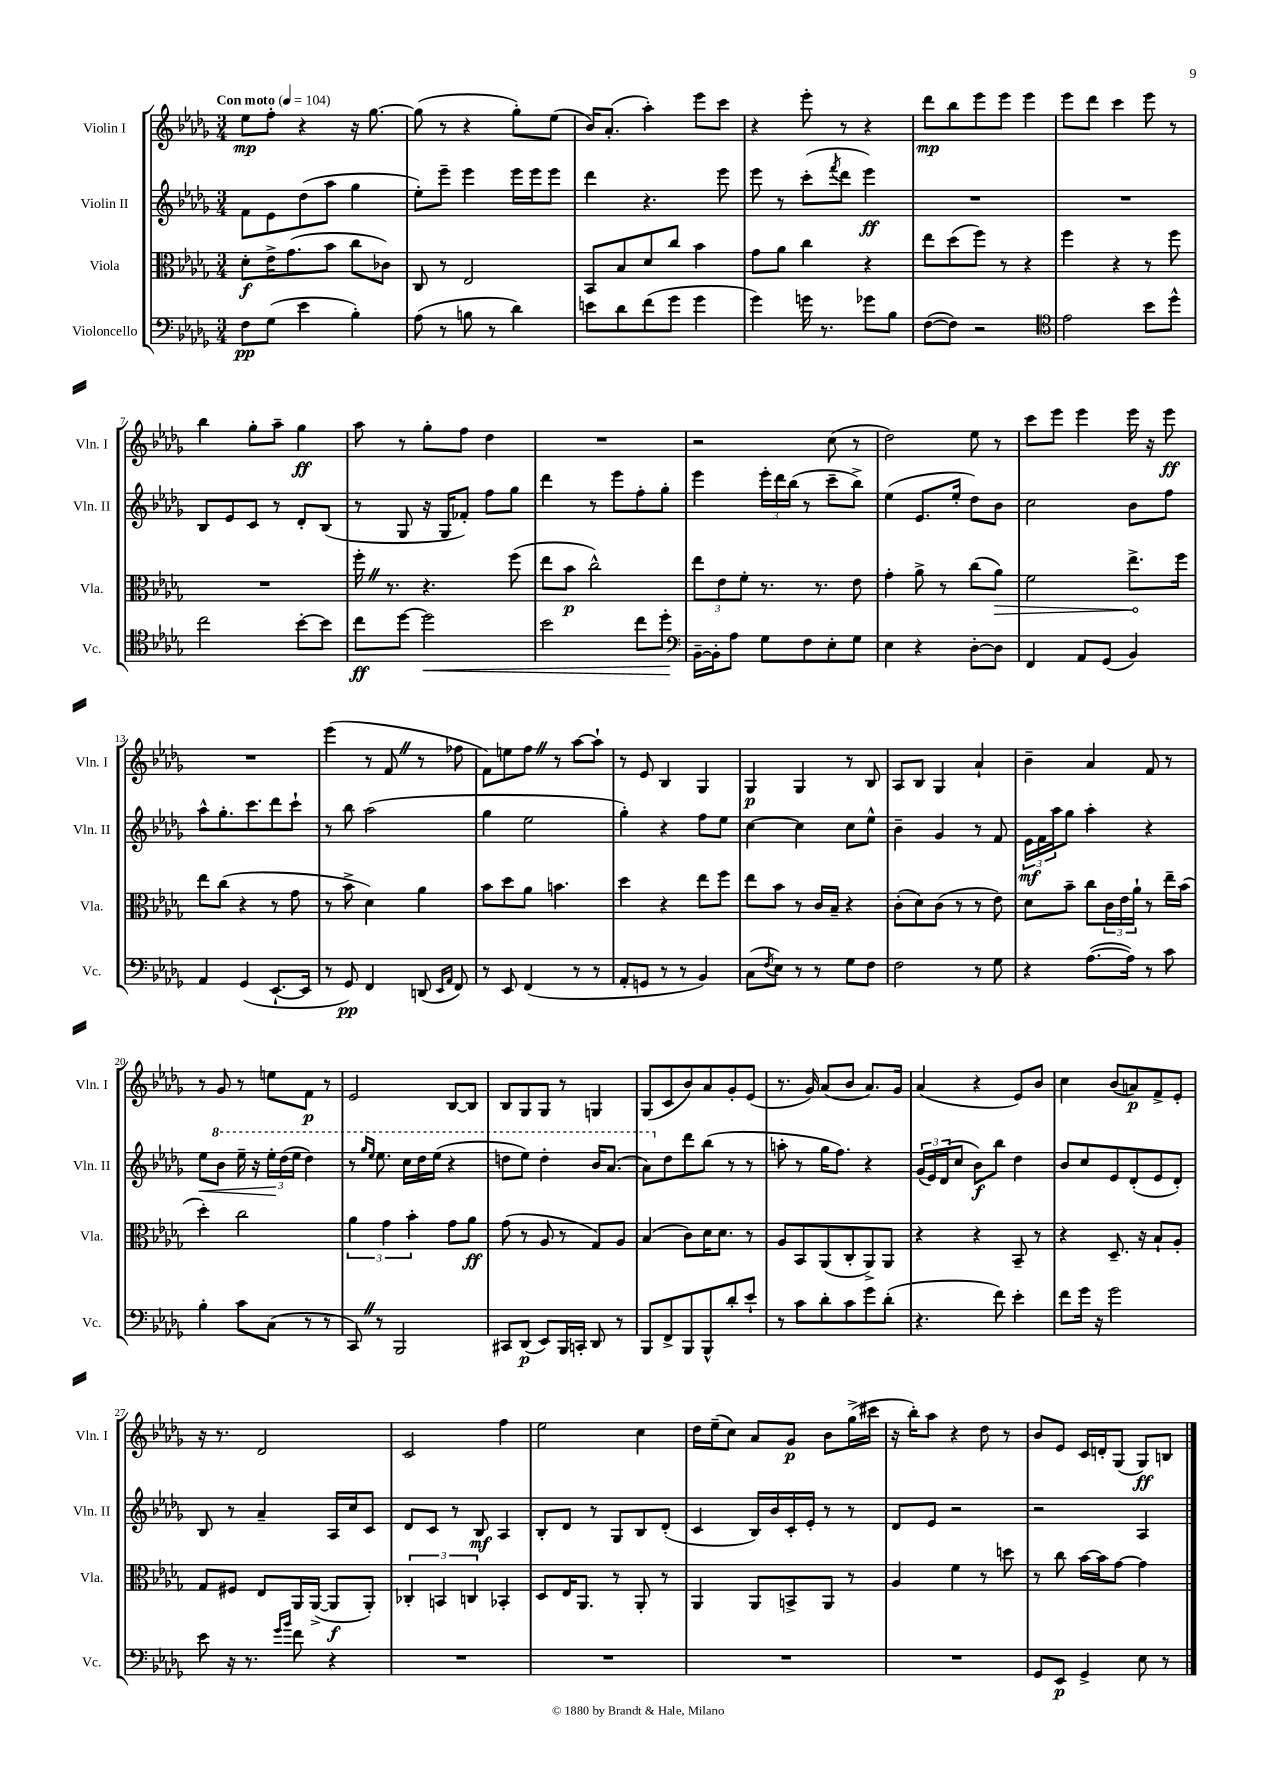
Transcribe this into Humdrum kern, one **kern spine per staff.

**kern	**dynam	**kern	**dynam	**kern	**dynam	**kern	**dynam
*part4	*part4	*part3	*part3	*part2	*part2	*part1	*part1
*staff4	*staff4	*staff3	*staff3	*staff2	*staff2	*staff1	*staff1
*I"Violoncello	*	*I"Viola	*	*I"Violin II	*	*I"Violin I	*
*I'Vc.	*	*I'Vla.	*	*I'Vln. II	*	*I'Vln. I	*
*clefF4	*	*clefC3	*	*clefG2	*	*clefG2	*
*k[b-e-a-d-g-]	*	*k[b-e-a-d-g-]	*	*k[b-e-a-d-g-]	*	*k[b-e-a-d-g-]	*
*M3/4	*	*M3/4	*	*M3/4	*	*M3/4	*
*MM104	*	*MM104	*	*MM104	*	*MM104	*
=1	=1	=1	=1	=1	=1	=1	=1
!	!	!	!	!	!	!LO:TX:a:B:t=Con moto	!
8F\L	pp	8d-'\L	f	8f\L	.	8ee-\L	mp
(8G-\J	.	16e-^\K	.	8e-\	.	8ff'\J	.
.	.	(8.g-\	.	.	.	.	.
4e-\	.	.	.	(8dd-\	.	4r	.
.	.	8b-\J	.	8aa-\J	.	.	.
4B-'\)	.	8cc\L	.	4gg-\	.	16r	.
.	.	.	.	.	.	[8.gg-\	.
.	.	8c-X\J)	.	.	.	.	.
=2	=2	=2	=2	=2	=2	=2	=2
(8A-\	.	8C/	.	8ee-'\L)	.	(8gg-\]	.
8r	.	8r	.	8eee-~\J	.	8r	.
8Bn\	.	2E-/	.	4eee-\	.	4r	.
8r	.	.	.	.	.	.	.
4d-\)	.	.	.	16eee-\LL	.	8gg-'\L)	.
.	.	.	.	16eee-\J	.	.	.
.	.	.	.	8eee-\J	.	(8ee-\J	.
=3	=3	=3	=3	=3	=3	=3	=3
8en\L	.	8BB-/L	.	4ddd-\	.	16b-/KL)	.
.	.	.	.	.	.	(8.a-'/J	.
8d-\	.	8B-/	.	.	.	.	.
(8f\	.	8d-/	.	4.r	.	4aa-'\)	.
8g-\J	.	8cc/J	.	.	.	.	.
4g-\	.	4b-\	.	.	.	8eee-\L	.
.	.	.	.	8eee-\	.	8ccc\J	.
=4	=4	=4	=4	=4	=4	=4	=4
4g-\)	.	8g-\L	.	8eee-\	.	4r	.
.	.	8a-\J	.	8r	.	.	.
16gn\	.	4cc\	.	(8ccc'\L	.	8eee-'\	.
8.r	.	.	.	.	.	.	.
.	.	.	.	8qfff/	.	.	.
.	.	.	.	8ddd-\J	.	8r	.
8g-X\L	.	4r	.	4eee-\)	ff	4r	.
8B-\J	.	.	.	.	.	.	.
=5	=5	=5	=5	=5	=5	=5	=5
([8F\L	.	8ee-\L	.	2.r	.	8ddd-\L	mp
8F\J])	.	(8dd-\	.	.	.	8bb-\	.
2r	.	8ff\J)	.	.	.	8eee-\	.
.	.	8r	.	.	.	8eee-\J	.
.	.	4r	.	.	.	4eee-\	.
=6	=6	=6	=6	=6	=6	=6	=6
*clefC4	*	*	*	*	*	*	*
2e-\	.	4ff\	.	2.r	.	8eee-\L	.
.	.	.	.	.	.	8ddd-\J	.
.	.	4r	.	.	.	4ccc\	.
8b-\L	.	8r	.	.	.	8eee-\	.
8dd-^^\J	.	8ff\	.	.	.	8r	.
!!LO:LB:g=z
=7	=7	=7	=7	=7	=7	=7	=7
2cc\	.	2.r	.	8B-/L	.	4bb-\	.
.	.	.	.	8e-/	.	.	.
.	.	.	.	8c/J	.	8gg-'\L	.
.	.	.	.	8r	.	8aa-~\J	.
[8b-'\L	.	.	.	8d-'/L	.	4gg-\	ff
8b-\J]	.	.	.	(8B-/J	.	.	.
=8	=8	=8	=8	=8	=8	=8	=8
8cc\L	ff	16ff'Z\	.	8r	.	8aa-\	.
.	.	8.r	.	.	.	.	.
[8dd-\J	.	.	.	8G-/	.	8r	.
!	!LO:HP:b	!	!	!	!	!	!
2dd-\]	<	4.r	.	16r	.	8gg-'\L	.
.	.	.	.	16G-/KL	.	.	.
.	.	.	.	8f-X'/J)	.	8ff\J	.
.	.	.	.	8ff\L	.	4dd-\	.
.	.	(8ff\	.	8gg-\J	.	.	.
=9	=9	=9	=9	=9	=9	=9	=9
2b-\	.	8ee-\L	.	4ddd-\	.	2.r	.
.	.	8b-\J	p	.	.	.	.
.	.	2cc^^\)	.	8r	.	.	.
.	.	.	.	8eee-\L	.	.	.
8cc\L	.	.	.	8ff'\	.	.	.
8dd-'\J	.	.	.	8gg-'\J	.	.	.
.	[	.	.	.	.	.	.
=10	=10	=10	=10	=10	=10	=10	=10
*clefF4	*	*	*	*	*	*	*
[16BB-~\LL	.	12ee-\L	.	4eee-\	.	2r	.
16BB-'\J]	.	.	.	.	.	.	.
.	.	12e-\	.	.	.	.	.
8A-\J	.	.	.	.	.	.	.
.	.	12f'\J	.	.	.	.	.
8G-\L	.	8.r	.	24eee-'\LL	.	.	.
.	.	.	.	24ddd-\	.	.	.
.	.	.	.	(24bb-\JJ	.	.	.
8F\	.	.	.	8r	.	.	.
.	.	8.r	.	.	.	.	.
8E-'\	.	.	.	8ccc~\L	.	(8cc\	.
8G-\J	.	8e-\	.	8bb-^\J)	.	8r	.
=11	=11	=11	=11	=11	=11	=11	=11
4E-\	.	4g-'\	.	(4ee-\	.	2dd-\)	.
4r	.	8a-^\	.	8.e-/L	.	.	.
.	.	8r	.	.	.	.	.
.	.	.	.	16ee-'/Jk	.	.	.
[8D-'\L	.	(8cc\L	.	8dd-\L)	.	8ee-\	.
!	!	!	!LO:HP:b	!	!	!	!
8D-\J]	.	8a-\J)	>	8b-\J	.	8r	.
=12	=12	=12	=12	=12	=12	=12	=12
4FF/	.	2f\	.	2cc\	.	8ccc\L	.
.	.	.	.	.	.	8eee-\J	.
8AA-/L	.	.	.	.	.	4eee-\	.
(8GG-/J	.	.	.	.	.	.	.
4BB-/)	.	8.ee-^\L	.	8b-\L	.	16eee-\	.
.	.	.	.	.	.	16r	.
.	.	.	.	8ff\J	.	8eee-\	ff
.	.	16ff\Jk	]	.	.	.	.
!!LO:LB:g=z
=13	=13	=13	=13	=13	=13	=13	=13
4AA-/	.	8ee-\L	.	8aa-^^\L	.	2.r	.
.	.	(8cc\J	.	8.gg-'\	.	.	.
(4GG-/	.	4r	.	.	.	.	.
.	.	.	.	8.ccc\	.	.	.
[8.EE-`/L	.	8r	.	8ddd-\	.	.	.
.	.	8g-\	.	8ccc`\J	.	.	.
16EE-/Jk]	.	.	.	.	.	.	.
=14	=14	=14	=14	=14	=14	=14	=14
8r	.	8r	.	8r	.	(4eee-\	.
8GG-/)	pp	8b-^\	.	8bb-\	.	.	.
4FF/	.	4d-\)	.	(2aa-\	.	8r	.
.	.	.	.	.	.	8fZ/	.
(8DDn/	.	4a-\	.	.	.	8r	.
16qqEE-/LL	.	.	.	.	.	.	.
16qqAA-/JJ	.	.	.	.	.	.	.
8FF/)	.	.	.	.	.	8ff-X\	.
=15	=15	=15	=15	=15	=15	=15	=15
8r	.	8b-\L	.	4gg-\	.	8f\L)	.
8EE-/	.	8dd-\	.	.	.	8een\	.
(4FF/	.	8a-\J	.	2ee-\	.	8ffZ\J	.
.	.	4.bn\	.	.	.	8r	.
8r	.	.	.	.	.	[8aa-\L	.
8r	.	.	.	.	.	8aa-`\J]	.
=16	=16	=16	=16	=16	=16	=16	=16
8AA-'/L	.	4dd-\	.	4gg-'\)	.	8r	.
8GGn/J	.	.	.	.	.	8e-/	.
8r	.	4r	.	4r	.	4B-/	.
8r	.	.	.	.	.	.	.
4BB-/)	.	8ee-\L	.	8ff\L	.	4G-/	.
.	.	8ff\J	.	8ee-\J	.	.	.
=17	=17	=17	=17	=17	=17	=17	=17
(8C\L	.	8ee-\L	.	[4cc\	.	4G-/	p
8qF/	.	.	.	.	.	.	.
8E-\J)	.	8b-\J	.	.	.	.	.
8r	.	8r	.	4cc\]	.	4G-/	.
8r	.	16c/LL	.	.	.	.	.
.	.	16B-~/JJ	.	.	.	.	.
8G-\L	.	4r	.	8cc\L	.	8r	.
8F\J	.	.	.	8ee-^^\J	.	8B-/	.
=18	=18	=18	=18	=18	=18	=18	=18
2F\	.	(8c'\L	.	4b-~\	.	8A-/L	.
.	.	8d-\)	.	.	.	8B-/J	.
.	.	(8c\J	.	4g-/	.	4G-/	.
.	.	8r	.	.	.	.	.
8r	.	8r	.	8r	.	4a-`/	.
8G-\	.	8e-\)	.	8f/	.	.	.
=19	=19	=19	=19	=19	=19	=19	=19
4r	.	8d-\L	.	24e-\LL	mf	4b-~\	.
.	.	.	.	24f\	.	.	.
.	.	.	.	24aa-\J	.	.	.
.	.	8b-~\J	.	8gg-\J	.	.	.
([8.A-\L	.	8cc\L	.	4aa-'\	.	4a-/	.
.	.	24c\L	.	.	.	.	.
.	.	24e-\	.	.	.	.	.
16A-\Jk])	.	.	.	.	.	.	.
.	.	24a-`\JJ	.	.	.	.	.
8r	.	8r	.	4r	.	8f/	.
8c\	.	16ee-~\LL	.	.	.	8r	.
.	.	(16b-\JJ	.	.	.	.	.
!!LO:LB:g=z
=20	=20	=20	=20	=20	=20	=20	=20
!	!	!	!	!	!LO:HP:b	!	!
4B-'\	.	4dd-'\)	.	8ee-\L	<	8r	.
*	*	*	*	*8va	*	*	*
.	.	.	.	8bb-\J	.	8g-/	.
8c\L	.	2cc\	.	16eee-~\	.	8r	.
.	.	.	.	16r	.	.	.
(8C\J	.	.	.	24eee-'\LL	.	8een\L	.
.	.	.	.	(24ddd-\	[	.	.
.	.	.	.	24eee-\JJ	.	.	.
8r	.	.	.	4ddd-\)	.	8f\J	p
8r	.	.	.	.	.	8r	.
=21	=21	=21	=21	=21	=21	=21	=21
8CCZ/)	.	6a-\	.	8r	.	2e-/	.
.	.	.	.	16qqggg-/LL	.	.	.
.	.	.	.	16qqeee-/JJ	.	.	.
8r	.	.	.	8.eee-\	.	.	.
.	.	6g-\	.	.	.	.	.
2BBB-/	.	.	.	.	.	.	.
.	.	.	.	16ccc\LL	.	.	.
.	.	6b-'\	.	.	.	.	.
.	.	.	.	16ddd-\	.	.	.
.	.	.	.	(16eee-\JJ	.	.	.
.	.	8g-\L	.	4r	.	[8B-/L	.
.	.	8a-\J	ff	.	.	8B-/J]	.
=22	=22	=22	=22	=22	=22	=22	=22
8CC#X/L	.	(8g-\	.	8dddn\L	.	8B-/L	.
(8DD-/J	p	8r	.	8eee-\J)	.	8G-/	.
8EE-/L)	.	8A-/	.	4ddd'\	.	8G-/J	.
16BBB-/L	.	8r	.	.	.	8r	.
16CCn'/JJ	.	.	.	.	.	.	.
8DD-/	.	8G-/L)	.	16bb-/KL	.	4Gn/	.
.	.	.	.	(8.aa-/J	.	.	.
8r	.	8A-/J	.	.	.	.	.
=23	=23	=23	=23	=23	=23	=23	=23
8BBB-/L	.	(4B-/	.	8aa-\L)	.	(8G-/L	.
*	*	*	*	*X8va	*	*	*
8FF^/	.	.	.	8dd-\	.	8c/	.
8BBB-/	.	8c\L)	.	8ddd-\	.	8b-/)	.
8BBB-^^/	.	16d-\K	.	(8bb-\J	.	8a-/	.
.	.	8.d-\J	.	.	.	.	.
8d-'/	.	.	.	8r	.	8g-'/	.
8e-`/J	.	8r	.	8r	.	(8e-/J	.
=24	=24	=24	=24	=24	=24	=24	=24
8r	.	8A-/L	.	8aan'\	.	8.r	.
8c\L	.	8BB-/	.	8r	.	.	.
.	.	.	.	.	.	16g-/)	.
8d-'\	.	(8AA-/	.	16gg-\KL	.	(8a-/L	.
.	.	.	.	8.ff\J)	.	.	.
8c\	.	8C'/	.	.	.	8b-/J	.
8g-\	.	8AA-^/)	.	4r	.	8.a-/L)	.
(8d-'\J	.	8AA-/J	.	.	.	.	.
.	.	.	.	.	.	16g-/Jk	.
=25	=25	=25	=25	=25	=25	=25	=25
4.r	.	4r	.	(24g-/LL	.	(4a-/	.
.	.	.	.	24e-/)	.	.	.
.	.	.	.	(24d-/J	.	.	.
.	.	.	.	8cc/J	.	.	.
.	.	4r	.	8b-\L)	f	4r	.
8f\)	.	.	.	8bb-\J	.	.	.
4e-'\	.	8BB-~/	.	4dd-\	.	8e-/L)	.
.	.	8r	.	.	.	8b-/J	.
=26	=26	=26	=26	=26	=26	=26	=26
8f\L	.	4r	.	8b-/L	.	4cc\	.
16g-\Jk	.	.	.	8cc/	.	.	.
16r	.	.	.	.	.	.	.
2g-\	.	8.D-~/	.	8e-/	.	(8b-/L	.
.	.	.	.	(8d-'/	.	8an/)	p
.	.	16r	.	.	.	.	.
.	.	8B-`/L	.	8e-/	.	8f^/	.
.	.	8A-'/J	.	8d-'/J)	.	8e-'/J	.
!!LO:LB:g=z
=27	=27	=27	=27	=27	=27	=27	=27
8e-\	.	8G-/L	.	8B-/	.	16r	.
.	.	.	.	.	.	8.r	.
16r	.	8F#X/J	.	8r	.	.	.
8.r	.	.	.	.	.	.	.
.	.	8E-/L	.	4a-~/	.	2d-/	.
16qqg-/LL	.	.	.	.	.	.	.
16qqb-/JJ	.	.	.	.	.	.	.
8f\	.	16AA-/L	.	.	.	.	.
.	.	([16AA-^/JJ	.	.	.	.	.
4r	.	8AA-/L]	f	16A-/LL	.	.	.
.	.	.	.	16cc/J	.	.	.
.	.	8AA-'/J)	.	8c/J	.	.	.
=28	=28	=28	=28	=28	=28	=28	=28
2.r	.	6C-X'/	.	8d-/L	.	2c/	.
.	.	.	.	8c/J	.	.	.
.	.	6BBn/	.	.	.	.	.
.	.	.	.	8r	.	.	.
.	.	6Cn/	.	.	.	.	.
.	.	.	.	8B-/	mf	.	.
.	.	4BB-X'/	.	4A-/	.	4ff\	.
=29	=29	=29	=29	=29	=29	=29	=29
2.r	.	8D-/L	.	8B-'/L	.	2ee-\	.
.	.	16E-/K	.	8d-/J	.	.	.
.	.	8.AA-/J	.	.	.	.	.
.	.	.	.	8r	.	.	.
.	.	8r	.	8G-/L	.	.	.
.	.	8AA-'/	.	8B-/	.	4cc\	.
.	.	8r	.	(8d-'/J	.	.	.
=30	=30	=30	=30	=30	=30	=30	=30
2.r	.	4AA-/	.	4c/	.	16dd-\LL	.
.	.	.	.	.	.	(16ee-~\J	.
.	.	.	.	.	.	8cc\J)	.
.	.	8AA-/L	.	16B-/LL)	.	8a-/L	.
.	.	.	.	16b-/	.	.	.
.	.	8BBn^/	.	16c'/	.	8g-/J	p
.	.	.	.	16e-'/JJ	.	.	.
.	.	8AA-/J	.	8r	.	8b-\L	.
.	.	8r	.	8r	.	(16gg-^\L	.
.	.	.	.	.	.	16ccc#X\JJ	.
=31	=31	=31	=31	=31	=31	=31	=31
2.r	.	4A-/	.	8d-/L	.	16r	.
.	.	.	.	.	.	16bb-'\KL)	.
.	.	.	.	8e-/J	.	8aa-\J	.
.	.	4f\	.	2r	.	4r	.
.	.	8r	.	.	.	8dd-\	.
.	.	8ddn\	.	.	.	8r	.
=32	=32	=32	=32	=32	=32	=32	=32
8GG-/L	.	8r	.	2r	.	8b-/L	.
8EE-/J	p	8cc\	.	.	.	8e-/J	.
4GG-^/	.	[16b-\LL	.	.	.	16c/LL	.
.	.	16b-\J]	.	.	.	16dn'/J	.
.	.	[8g-\J	.	.	.	(8G-/J	.
8E-\	.	4g-\]	.	4A-/	.	8G-/L)	ff
8r	.	.	.	.	.	8Bn/J	.
==	==	==	==	==	==	==	==
*-	*-	*-	*-	*-	*-	*-	*-
